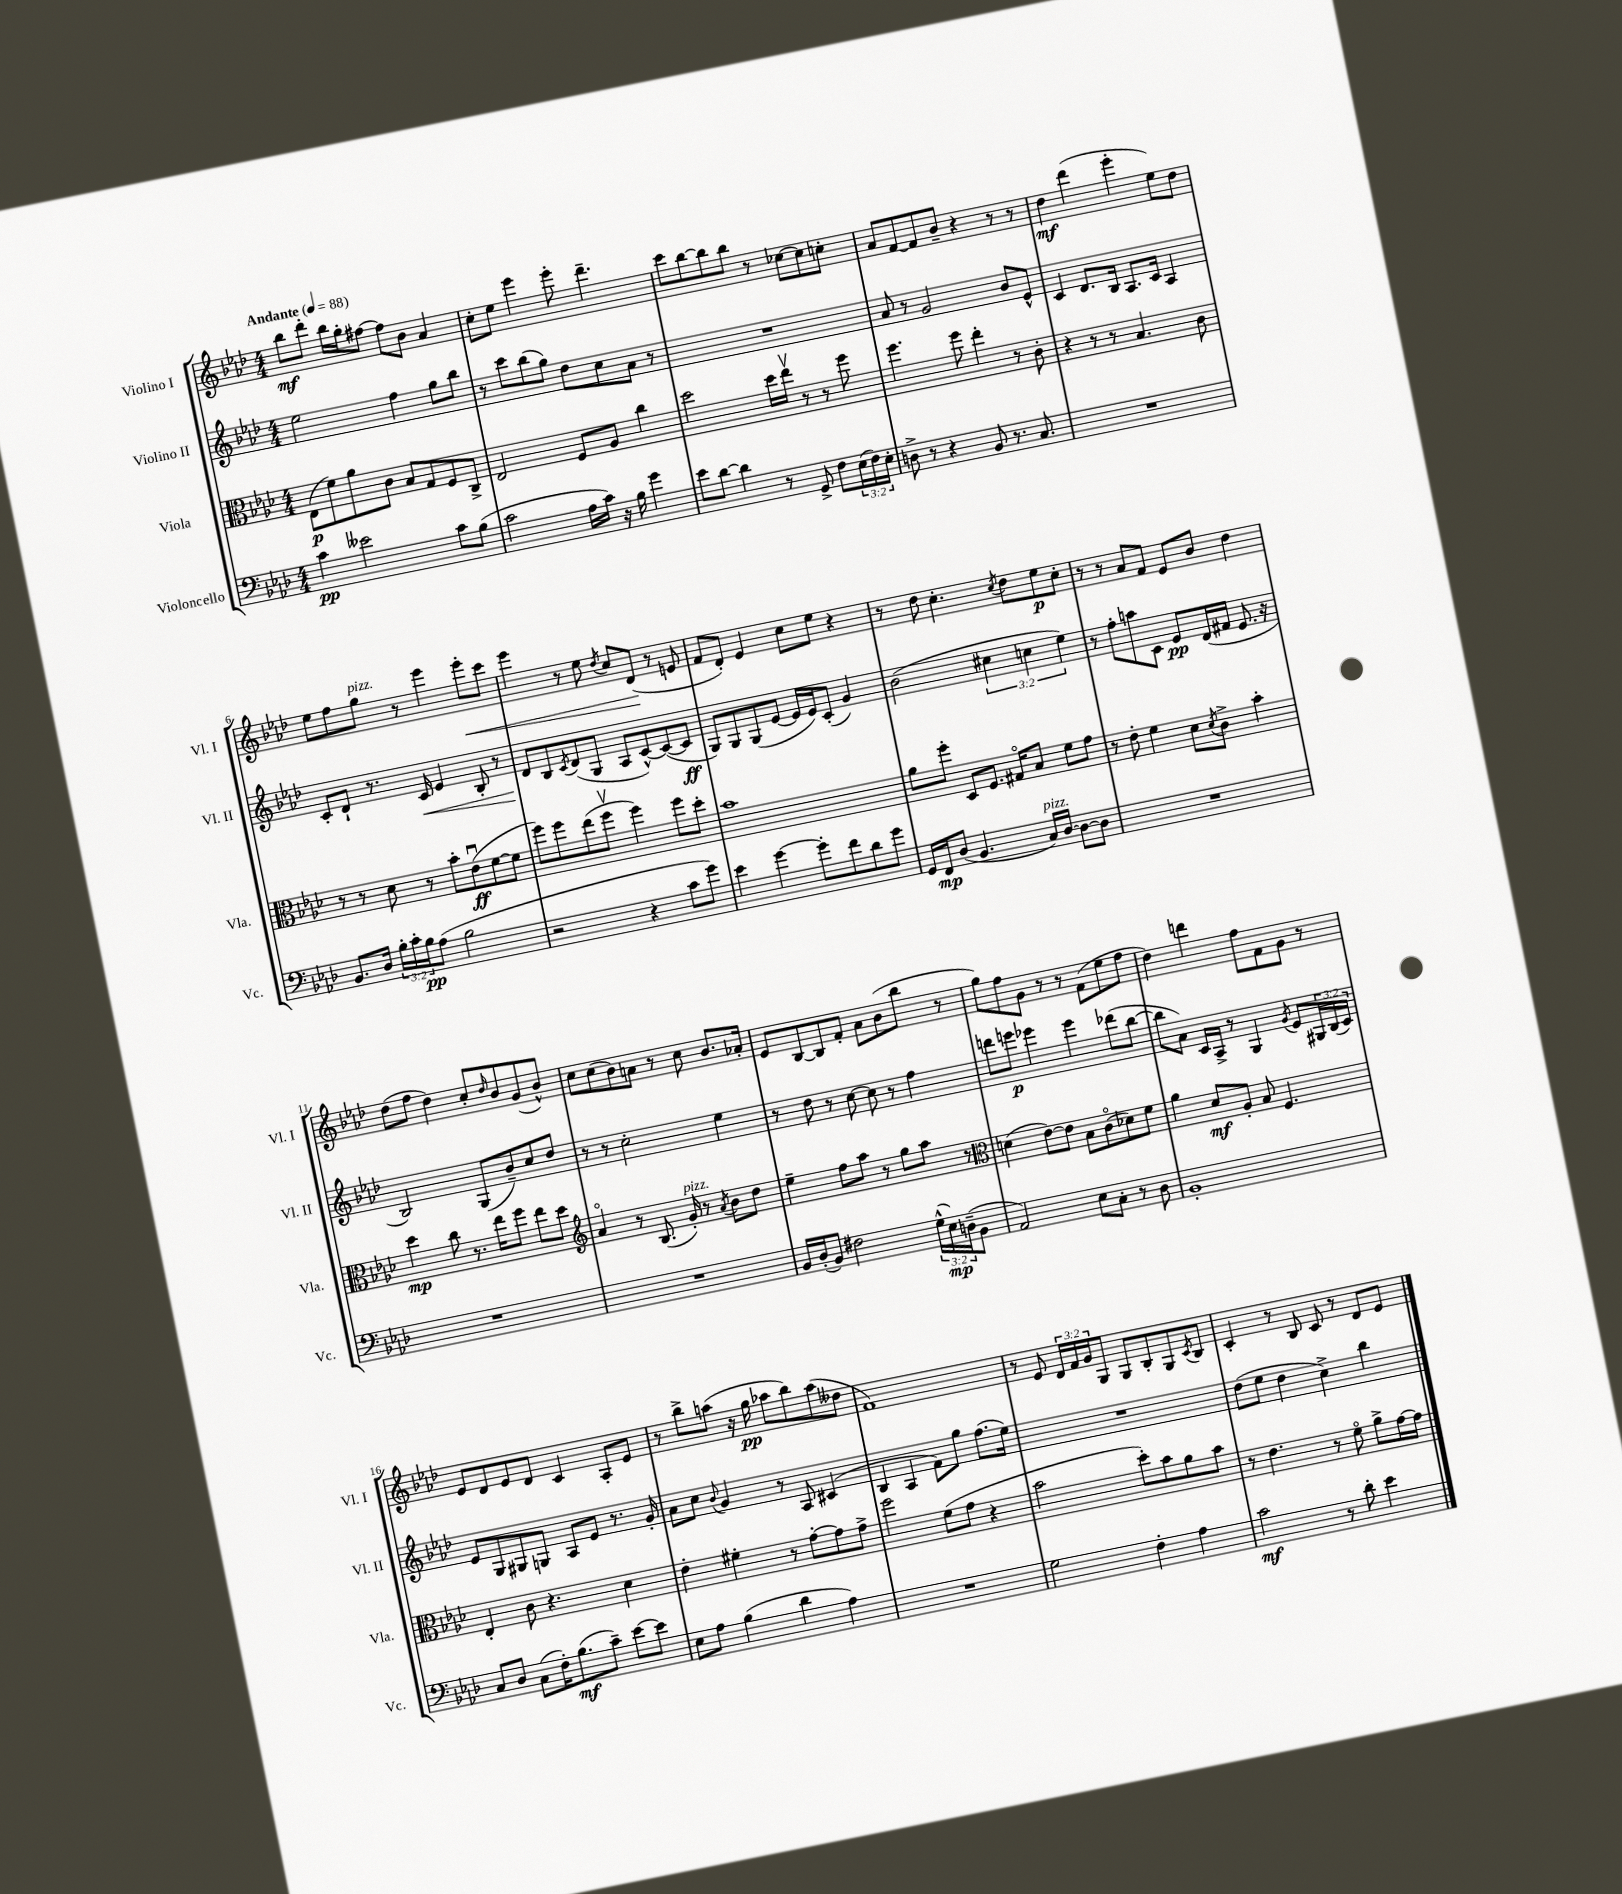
<<
\new StaffGroup <<
\new Staff = "s0" \with { instrumentName = "Violino I" shortInstrumentName = "Vl. I" } {
    \clef treble \key aes \major \numericTimeSignature \time 4/4 \override Staff.TupletNumber.text = #tuplet-number::calc-fraction-text \tempo "Andante" 4 = 88
    bes''8\mf des'''8-. bes''16 g''16-. fis''8~ fis''8 bes'8 aes'4 |
    c''8-. ees''8 ees'''4 ees'''8-. des'''4.-- |
    c'''8 bes''8~ bes''8 bes''8 r8 ces''8~ ces''8 c''8-. |
    aes'8 f'8~ f'8 bes'8-- r4 r8 r8 |
    des''4\mf des'''4( ees'''4-. ees''8) des''8 |
    ees''8 f''8 g''8^\markup { \italic "pizz." } r8 ees'''4 ees'''8-.\< c'''8 |
    ees'''4 r8 ees''8 \acciaccatura { des''8 } c''8 des'8\!( r8 e'8 |
    f'8 des'8-.) ees'4 c''8 ees''8 r4 |
    r8 des''8 c''4.-. \acciaccatura { c''8 } des''8 ees''8\p c''8-. |
    r8 r8 aes'8 f'8 ees'8 bes'8 des''4 |
    des''8( f''8 des''4) c''8-. \grace { des''16 } bes'8 g'8( bes'8-^) |
    c''8 c''8( bes'8) a'8 r8 c''8 bes'8. aes'16-. |
    ees'8 bes8~ bes8 f'8-. aes'8 bes'8( bes''8 r8 |
    g''8) f''8 g'8 r8 r8 f'8( ees''8 f''8 |
    des''4) d'''4 f''8 f'8 g'8 r8 |
    ees'8 des'8 ees'8 des'8 c'4 aes8-. ees'8 |
    r8 bes''8-> a''8( r16 g''16\pp aes''8 bes''8) aes''8( deses''8 |
    f'1) |
    r8 ees'8 \tuplet 3/2 { des'16 f'16 g'16 } g8 g8 bes8-. g8 \acciaccatura { c'8 } bes8 |
    c'4-. r8 bes8 c'8 r8 des'8 ees'8 \bar "|." |
}
\new Staff = "s1" \with { instrumentName = "Violino II" shortInstrumentName = "Vl. II" } {
    \clef treble \key aes \major \numericTimeSignature \time 4/4 \override Staff.TupletNumber.text = #tuplet-number::calc-fraction-text
    ees''2 f''4 g''8 bes''8 |
    r8 c'''8 bes''8( g''8) des''8 c''8 aes'8 r8 |
    R1 |
    aes'8 r8 g'2 bes'8 ees'8-^ |
    c'4 des'8. bes16 aes8. c'16 aes4 |
    c'8-. des'8-! r8. c'16\< ees'4 bes8-. r8 |
    des'8\! bes8 \acciaccatura { c'8 } des'8( g8 aes8 c'8~-^) c'8~( c'8\ff |
    g8) g8 g8( ees'8~ ees'16 ees'16) c'8-.( g'4) |
    bes'2( \tuplet 3/2 { cis''4 c''4 ees''4) } |
    r8 f''8-. a''8 c'8 ees'8\pp des'16( fis'16 ees'8. r16 |
    bes2) g8( bes'8--) c''8 des''8 |
    r8 r8 c''2-. ees''4 |
    r8 des''8 r8 c''8~ c''8 r8 f''4 |
    d'''8 e'''8\p ees'''4 ees'''4 des'''8( bes''8~ |
    bes''8 aes'8) c'16 aes16-> r8 g4 \acciaccatura { g'8 } ees'8 \tuplet 3/2 { gis16 bes16( c'16) } |
    ees'8 g8 gis8 g8 aes8 ees'8 r8. g'16-. |
    aes'8 c''8 \appoggiatura { bes'8 } g'4 r8 aes8 cis'4( |
    bes4 aes4 f'8) g''8 f''8.( ees''16) |
    R1 |
    des''8( ees''8 des''4 c''4->) bes''4 \bar "|." |
}
\new Staff = "s2" \with { instrumentName = "Viola" shortInstrumentName = "Vla." } {
    \clef alto \key aes \major \numericTimeSignature \time 4/4
    ees8\p( f'8) aes'8 c'8 bes8 g8 f8 c8-> |
    ees2 f8 aes8 c''4 |
    des''2 des''16 ees''16\upbow r8 r8 f''8 |
    f''4. f''8 ees''4-. r8 c'8-. |
    r4 r8 r8 bes4. c'8 |
    r8 r8 des'8 r8 bes'8-. ees'8\downbow\ff( f'8~ f'8 |
    f''8) f''8 ees''8( f''8\upbow f''4) f''8 des''8-. |
    bes'1 |
    aes'8 f''8-. des8 f8. gis16\flageolet bes8 f'8 g'8 |
    r8 ees'8-. f'4 des'8 \acciaccatura { des'8 } c'8-> bes'4-. |
    des''4\mp c''8 r8. ees''16 f''8 ees''8 des''8 |
    \clef treble aes'4\flageolet r8 bes8.( g'16-.^\markup { \italic "pizz." }) r8 \acciaccatura { aes'8 } bes'8 des''8 |
    ees''4-- f''8 aes''8 r8 g''8 aes''8 r8 |
    \clef alto d'4( ees'8~) ees'8 bes8 c'8\flageolet( des'8) f'8 |
    aes'4 des'8\mf aes8-. bes8 f4. |
    ees4-. c'8 r4. des'4 |
    ees'4-. fis'4-. r8 g'8~-. g'8 g'8-> |
    f''2 f'8( g'8 r4 |
    bes'2 des''8-.) bes'8 aes'8 bes'8 |
    r8 ees'4. r8 f'8\flageolet aes'8-> g'16~ g'16 \bar "|." |
}
\new Staff = "s3" \with { instrumentName = "Violoncello" shortInstrumentName = "Vc." } {
    \clef bass \key aes \major \numericTimeSignature \time 4/4 \override Staff.TupletNumber.text = #tuplet-number::calc-fraction-text
    c'4\pp eeses'2 c'8 bes8( |
    c'2 aes16 c'16) r16 bes16 g'4 |
    ees'8 des'8~ des'4 r8 g,8-> f8 \tuplet 3/2 { ees16( f16) ees16-. } |
    d8-> r8 r4 bes,8 r8. c8. |
    R1 |
    bes,8. des16 \tuplet 3/2 { bes16-. c'16-. bes16\pp } aes8( bes2 |
    r2 r4 c'8 g'8) |
    ees'4 g'4~ g'8-. f'8 des'8 g'8 |
    g,16 f,16\mp des8( bes,4. c16^\markup { \italic "pizz." }) des16~ des8~ des8 |
    R1 |
    R1 |
    R1 |
    bes,16 des16-.( bes,8) fis2 \tuplet 3/2 { g16-^( ees16\mp) d16--( } bes,8 |
    aes,2) ees8 c8-. r8 des8 |
    bes,1-. |
    c8 des8 c8( f16-.) bes8.\mf( c'8--) ees'8~ ees'8 |
    ees8 aes8 bes4( des'4 aes4) |
    R1 |
    g2 f4-. aes4 |
    c'2\mf r8 des'8-. ees'4 \bar "|." |
}
>>
>>
